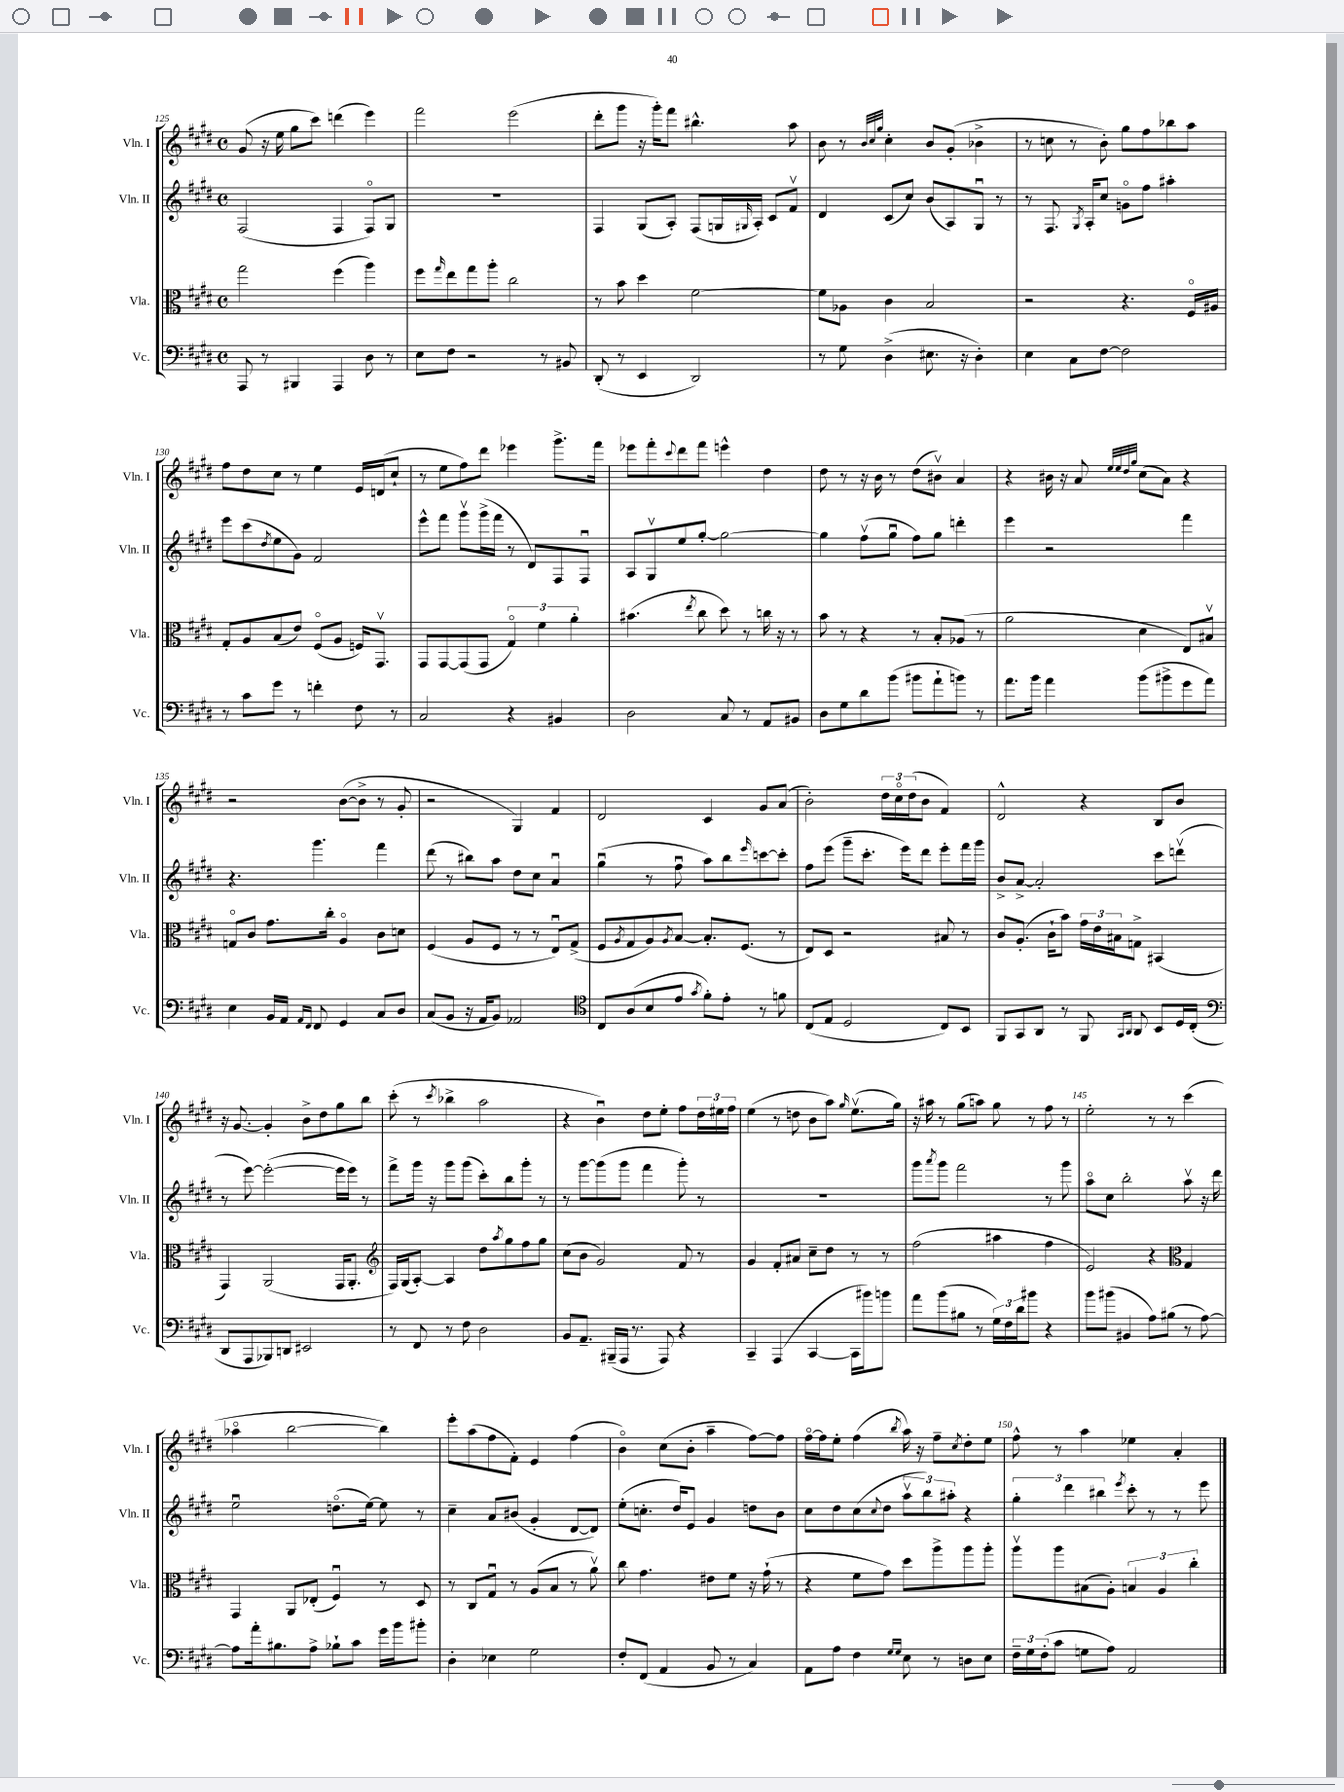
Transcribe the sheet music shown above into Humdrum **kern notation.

**kern	**kern	**kern	**kern
*part4	*part3	*part2	*part1
*staff4	*staff3	*staff2	*staff1
*I"Vc.	*I"Vla.	*I"Vln. II	*I"Vln. I
*I'Vc.	*I'Vla.	*I'Vln. II	*I'Vln. I
*clefF4	*clefC3	*clefG2	*clefG2
*k[f#c#g#d#]	*k[f#c#g#d#]	*k[f#c#g#d#]	*k[f#c#g#d#]
*M4/4	*M4/4	*M4/4	*M4/4
*met(c)	*met(c)	*met(c)	*met(c)
=125	=125	=125	=125
8AAA/	2gg#\	(2F#/	(8g#/
8r	.	.	16r
.	.	.	16ee\
4BBB#X/	.	.	8gg#\L
.	.	.	8ccc#\J)
4AAA/	(4ff#\	4F#/	(4dddn\
8D#\	4aa\)	8F#/L)	4eee\)
8r	.	8G#/J	.
=126	=126	=126	=126
8E\L	8ff#\L	1r	2fff#\
.	16qqgg#/	.	.
8F#\J	8ee\	.	.
2r	8gg#\	.	.
.	8aa'\J	.	.
.	2cc#\	.	(2eee\
8r	.	.	.
8BB#X/	.	.	.
=127	=127	=127	=127
(8DD#'/	8r	4F#/	8ddd#'\L
8r	8b\	.	8ggg#\J
4EE/	4dd#\	(8G#/L	16r
.	.	.	16ggg#'\KL)
.	.	8A'/J)	8fff#\J
2DD#/)	[2f#\	(8F#/L	4.bb#X^^\
.	.	16Gn/L	.
.	.	16qqG#X/	.
.	.	16A'/JJ)	.
.	.	8c#/L	.
.	.	8f#v/J	8aa\
=128	=128	=128	=128
8r	8f#\L]	4d#/	8b\
8G#\	8A-X\J	.	8r
.	.	.	32qqb/LLL
.	.	.	32qqcc#/
.	.	.	32qqgg#/JJJ
(4D#^\	4c#\	(8c#/L	4cc#'\
.	.	8cc#/J)	.
8.E#X\	2B/	(8b/L	8b/L
.	.	8A/)	(8g#'/J
16r	.	.	.
4D#'\)	.	8G#u/J	4b-X^\
.	.	8r	.
=129	=129	=129	=129
4E\	2r	8r	8r
.	.	8.F#/	8ccn\
8C#\L	.	.	8r
.	.	8qG#/	.
.	.	16A'/KL	.
[8F#\J	.	8cc#/J	8b'\)
2F#\]	4.r	8gn\L	8gg#\L
.	.	8ff#\J	8ff#\
.	.	4aa#X'\	8bb-X\
.	16F#/LL	.	8aa\J
.	16A#X/JJ	.	.
!!LO:LB:g=z
=130	=130	=130	=130
8r	8G#'/L	8eee\L	8ff#\L
8c#\L	8A/	(8ccc#\	8dd#\
.	.	8qdd#/	.
8g#\J	(8B/	8ee\	8cc#\J
8r	8e/J)	8g#\J)	8r
4fn'\	(8F#/L	2f#/	4ee\
.	8A/J	.	.
8F#\	16Fn/KL)	.	16e/LL
.	8.GG#v/J	.	(16dn/J
8r	.	.	8cc#`/J
=131	=131	=131	=131
2C#/	8GG#/L	8eee^^\L	8r
.	[8GG#/	8fff#\J	8ee\L
.	(8GG#/]	8ggg#v\L	8ff#\)
.	8GG#/J	(16ggg#^\L	8ddd#\J
.	.	16fff#\JJ	.
4r	6G#/)	8r	4eee-X\
.	.	8d#/L)	.
.	6f#\	.	.
4BB#X/	.	8F#/	8.ggg#^\L
.	6a'\	.	.
.	.	8F#u/J	.
.	.	.	16fff#\Jk
=132	=132	=132	=132
2D#\	(4.b#X\	8A/L	8eee-X\L
.	.	8G#v/	8fff#'\
.	.	.	8qqccc#/
.	.	8ee/	8ddd#\
.	8qee/	.	.
.	8cc#\	[8gg#'/J	8fff#\J
8C#/	8dd#\)	2gg#\_	4eeen^^\
8r	8r	.	.
8AA/L	16ccn\	.	4dd#\
.	16r	.	.
8BB#X/J	8r	.	.
=133	=133	=133	=133
8D#\L	8b\	4gg#\]	8dd#\
8G#\	8r	.	8r
8d#\	4r	(8ff#v\L	16r
.	.	.	16b\
(8b\J	.	8gg#u\J	8r
8b#X\L	8r	8ff#\L)	(8dd#\L
8a`\	8B'/L	8gg#\J	8b#Xv\J)
8bn\J)	(8A-X/J	4dddn'\	4a/
8r	8r	.	.
=134	=134	=134	=134
8.a\L	2a\	4eee\	4r
16b\Jk	.	.	.
4a\	.	2r	16b#X\
.	.	.	16r
.	.	.	8a/
.	.	.	32qqee/LLL
.	.	.	32qqee/
.	.	.	32qqdd#/
.	.	.	32qqgg#/JJJ
(8b\L	4d#\	.	(8cc#\L
8b#X^\	.	.	8a\J)
8g#\	8E/L)	4fff#\	4r
8a\J)	8B#Xv/J	.	.
!!LO:LB:g=z
=135	=135	=135	=135
4E\	8Gn/L	4.r	2r
.	8c#/J	.	.
16BB/LL	8.g#\L	.	.
16AA/JJ	.	.	.
16qqAA/LL	.	.	.
16qqFF#/JJ	.	.	.
8FF#/	.	4.ggg#\	.
.	16cc#'\Jk	.	.
4GG#/	4A/	.	([8b\L
.	.	.	8b^\J]
8C#/L	8c#\L	4fff#\	8r
8D#/J	8dn\J	.	8g#'/
=136	=136	=136	=136
(8C#/L	(4F#/	(8ddd#\	2r
8BB/J	.	8r	.
16r	8A/L	8bb#X\L)	.
16AA/KL	.	.	.
8BB/J)	8F#/J	8aa\J	.
2AA-X/	8r	8dd#\L	4G#/)
.	8r	8cc#\J	.
.	8Eu/L)	4au/	4f#/
.	(8G#^/J	.	.
=137	=137	=137	=137
*clefC4	*	*	*
8C#/L	8F#/L	(4gg#u\	2d#/
.	8qA/	.	.
(8A/	8G#/	.	.
8B/	8A/)	8r	.
.	8qA/	.	.
8e/J	[8B/J	8ff#u\	.
8qg#/	.	.	.
8f#'\L)	8.B'/L]	8aa\L)	4c#/
8e'\J	.	8bb\	.
.	(8.F#/J	.	.
.	.	16qqeee/	.
8r	.	[8cccn\	8g#/L
8fn\	8r	8ccc'\J]	(8a/J
=138	=138	=138	=138
(8C#/L	8E/L)	8ff#\L	2b'\)
8E/J	8D#/J	(8eee\J	.
2D#/	2r	8ggg#~\L	.
.	.	8.ccc#'\J	.
.	.	.	24dd#\LL
.	.	.	24cc#\
.	.	16eee\KL)	.
.	.	.	(24dd#\J
.	.	8ddd#\J	8b\J
8C#/L)	8B#X/	8eee'\L	4f#/)
8BB/J	8r	16fff#\L	.
.	.	16ggg#\JJ	.
=139	=139	=139	=139
8FF#/L	8c#/L	8b^/L	2d#^^/
8GG#/	(8.A'/J	[8a^/J	.
8AA/J	.	2a'/]	.
.	16c#`\KL	.	.
8r	8b\J)	.	.
8FF#/	24g#\LL	.	4r
.	24e\	.	.
.	24B#X\J	.	.
16qqGG#/LL	.	.	.
16qqAA/JJ	.	.	.
8AA/	8Gn^\J	.	.
8BB/L	(4BB#X/	8ccc#\L	8B/L
16D#/L	.	(8dddnv\J	8b/J
(16C#'/JJ	.	.	.
!!LO:LB:g=z
=140	=140	=140	=140
*clefF4	*	*	*
8DD#/L	4GG#/)	8r	16r
.	.	.	[8.g#/
8AAA/	.	[8eee\)	.
8BBB-X/)	(2AA/	(2eee'\_	4g#'/]
8DDn/J	.	.	.
2EE#X/	.	.	8b^\L
.	.	.	8dd#\
.	16GG#/KL	16eee\LL]	8gg#\
.	8.AA'/J	16eee\JJ)	.
.	.	8r	8bb\J
=141	=141	=141	=141
*	*clefG2	*	*
8r	16F#/LL)	8fff#^\L	(8ccc#'\
.	(16G#/J	.	.
8FF#/	[8A'/J)	16ggg#\Jk	8r
.	.	16r	.
.	.	.	8qccc#/
8r	4A/]	8ggg#\L	4bb-X^\
8F#\	.	(8ggg#\J	.
2D#\	8dd#\L	8ccc#'\L)	2aa\
.	8qaa/	.	.
.	8gg#\	8bb\	.
.	8ff#\	8ggg#'\J	.
.	8gg#\J	8r	.
=142	=142	=142	=142
8BB/L	(8cc#\L	8r	4r
8.AA~/J	8b\J	[8ggg#\L	.
.	2g#/)	(8ggg#\]	4bu\)
(16BBB#X~/LL	.	.	.
16AAA/JJ	.	8ggg#\J	.
8.r	.	.	.
.	.	4fff#\	8dd#\L
8AAA/)	.	.	8ee'\J
4r	8f#/	8ggg#'\)	8ff#\L
.	8r	8r	24dd#\L
.	.	.	24ee#X\
.	.	.	24ff#\JJ
=143	=143	=143	=143
4CC#~/	4g#/	1r	(4ee\
(4AAA/	8f#'/L	.	8r
.	8a#X/J	.	8ddn\
[4CC#/	8cc#~\L	.	8b\L
.	8dd#\J	.	8aa\J)
.	.	.	16qqgg#/
16CC#\LL]	8r	.	(8.eev\L
16b#X\J)	.	.	.
8bn\J	8r	.	.
.	.	.	16gg#\Jk)
=144	=144	=144	=144
8a\L	(2ff#\	8ggg#\L	16r
.	.	.	16aa#X\
.	.	8qaaa/	.
(8b\	.	8ggg#\J	8r
8B#X\J	.	2fff#\	(8gg#\L
8r	.	.	8aan\J)
24G#\LL)	4aa#X\	.	8gg#\
24F#\	.	.	.
24d#\J	.	.	.
8b#X\J	.	.	8r
4r	4ff#\	8r	8ff#\
.	.	8ggg#\	8r
=145	=145	=145	=145
8b\L	2e/)	8aa\L	2ee'\
(8b#X\J	.	8cc#\J	.
4BB#X/	.	2bb'\	.
8A\L)	4r	.	8r
(8B#X\J	.	.	8r
*	*clefC3	*	*
8r	4G#/	8aav\	(4ccc#\
[8A\)	.	16r	.
.	.	16ddd#\	.
!!LO:LB:g=z
=146	=146	=146	=146
8A\L]	4GG#/	2eeu\	4aa-X\
16a'\k	.	.	.
8.B#X\	.	.	.
.	8AA/L	.	[2bb\
8A^\J	(8E-X'/J	.	.
8B-X`\L	4F#u/)	(8.ddn\L	.
8c#\J	.	.	.
.	.	[16ee\Jk)	.
16g#\LL	8r	8ee\]	4bb\])
16b\J	.	.	.
8b#X'\J	8D#/	8r	.
=147	=147	=147	=147
4D#'\	8r	4cc#~\	8eee'\L
.	8C#/L	.	(8aa\
4E-X\	8G#u/J	8a/L	8ff#\
.	8r	(8b#X/J	8f#'\J)
2G#\	(8A/L	4g#'/	4e/
.	8B/J	.	.
.	8r	[8d#/L	(4ff#\
.	8av\)	8d#/J])	.
=148	=148	=148	=148
8F#'/L	8cc#\	(8ee'\L	4b\)
(8FF#/J	4.g#\	8.ccn'\J	.
4AA/	.	.	(8cc#\L
.	.	16dd#/KL)	.
.	.	8e/J	8b'\J
8BB/	8e#X\L	4g#/	4aa~\
8r	8f#\J	.	.
4C#/)	16r	8ddn\L	[8ff#\L)
.	(16g#`\	.	.
.	8r	8b\J	8ff#\J]
=149	=149	=149	=149
8AA\L	4r	8cc#\L	[16ff#\LL
.	.	.	16ff#\J]
8A\J	.	8dd#\	8ee'\J
4F#\	8f#\L	(8cc#\	(4ff#\
.	.	8qqcc#/	.
.	8g#\J)	8dd#\J	.
16qqG#/LL	.	.	.
16qqG#/JJ	.	.	8qbb/
8E\	8dd#\L	12aav\L	16aa\)
.	.	.	16r
.	.	12bb\)	.
8r	8aa^\	.	8ff#~\L
.	.	12aa#X'\J	.
.	.	.	8qcc#/
8Dn\L	8aa\	4r	8dd#'\
8E\J	8aa'\J	.	8ee\J
=150	=150	=150	=150
24F#~\LL	8aav\L	6gg#'\	8ff#^^\
24G#\	.	.	.
(24F#'\J	.	.	.
8c#\J	8aa\	.	8r
.	.	6ddd#\	.
8Gn\L	(8B#X\	.	4aa\
.	.	6bb#X\	.
8A\J)	8A'\J)	.	.
.	.	8qeee/	.
2AA/	6Bn/	8ccc#'\	4ee-X\
.	.	8r	.
.	6A/	.	.
.	.	8r	4a'/
.	6cc#'\	.	.
.	.	8eee\	.
==	==	==	==
*-	*-	*-	*-
